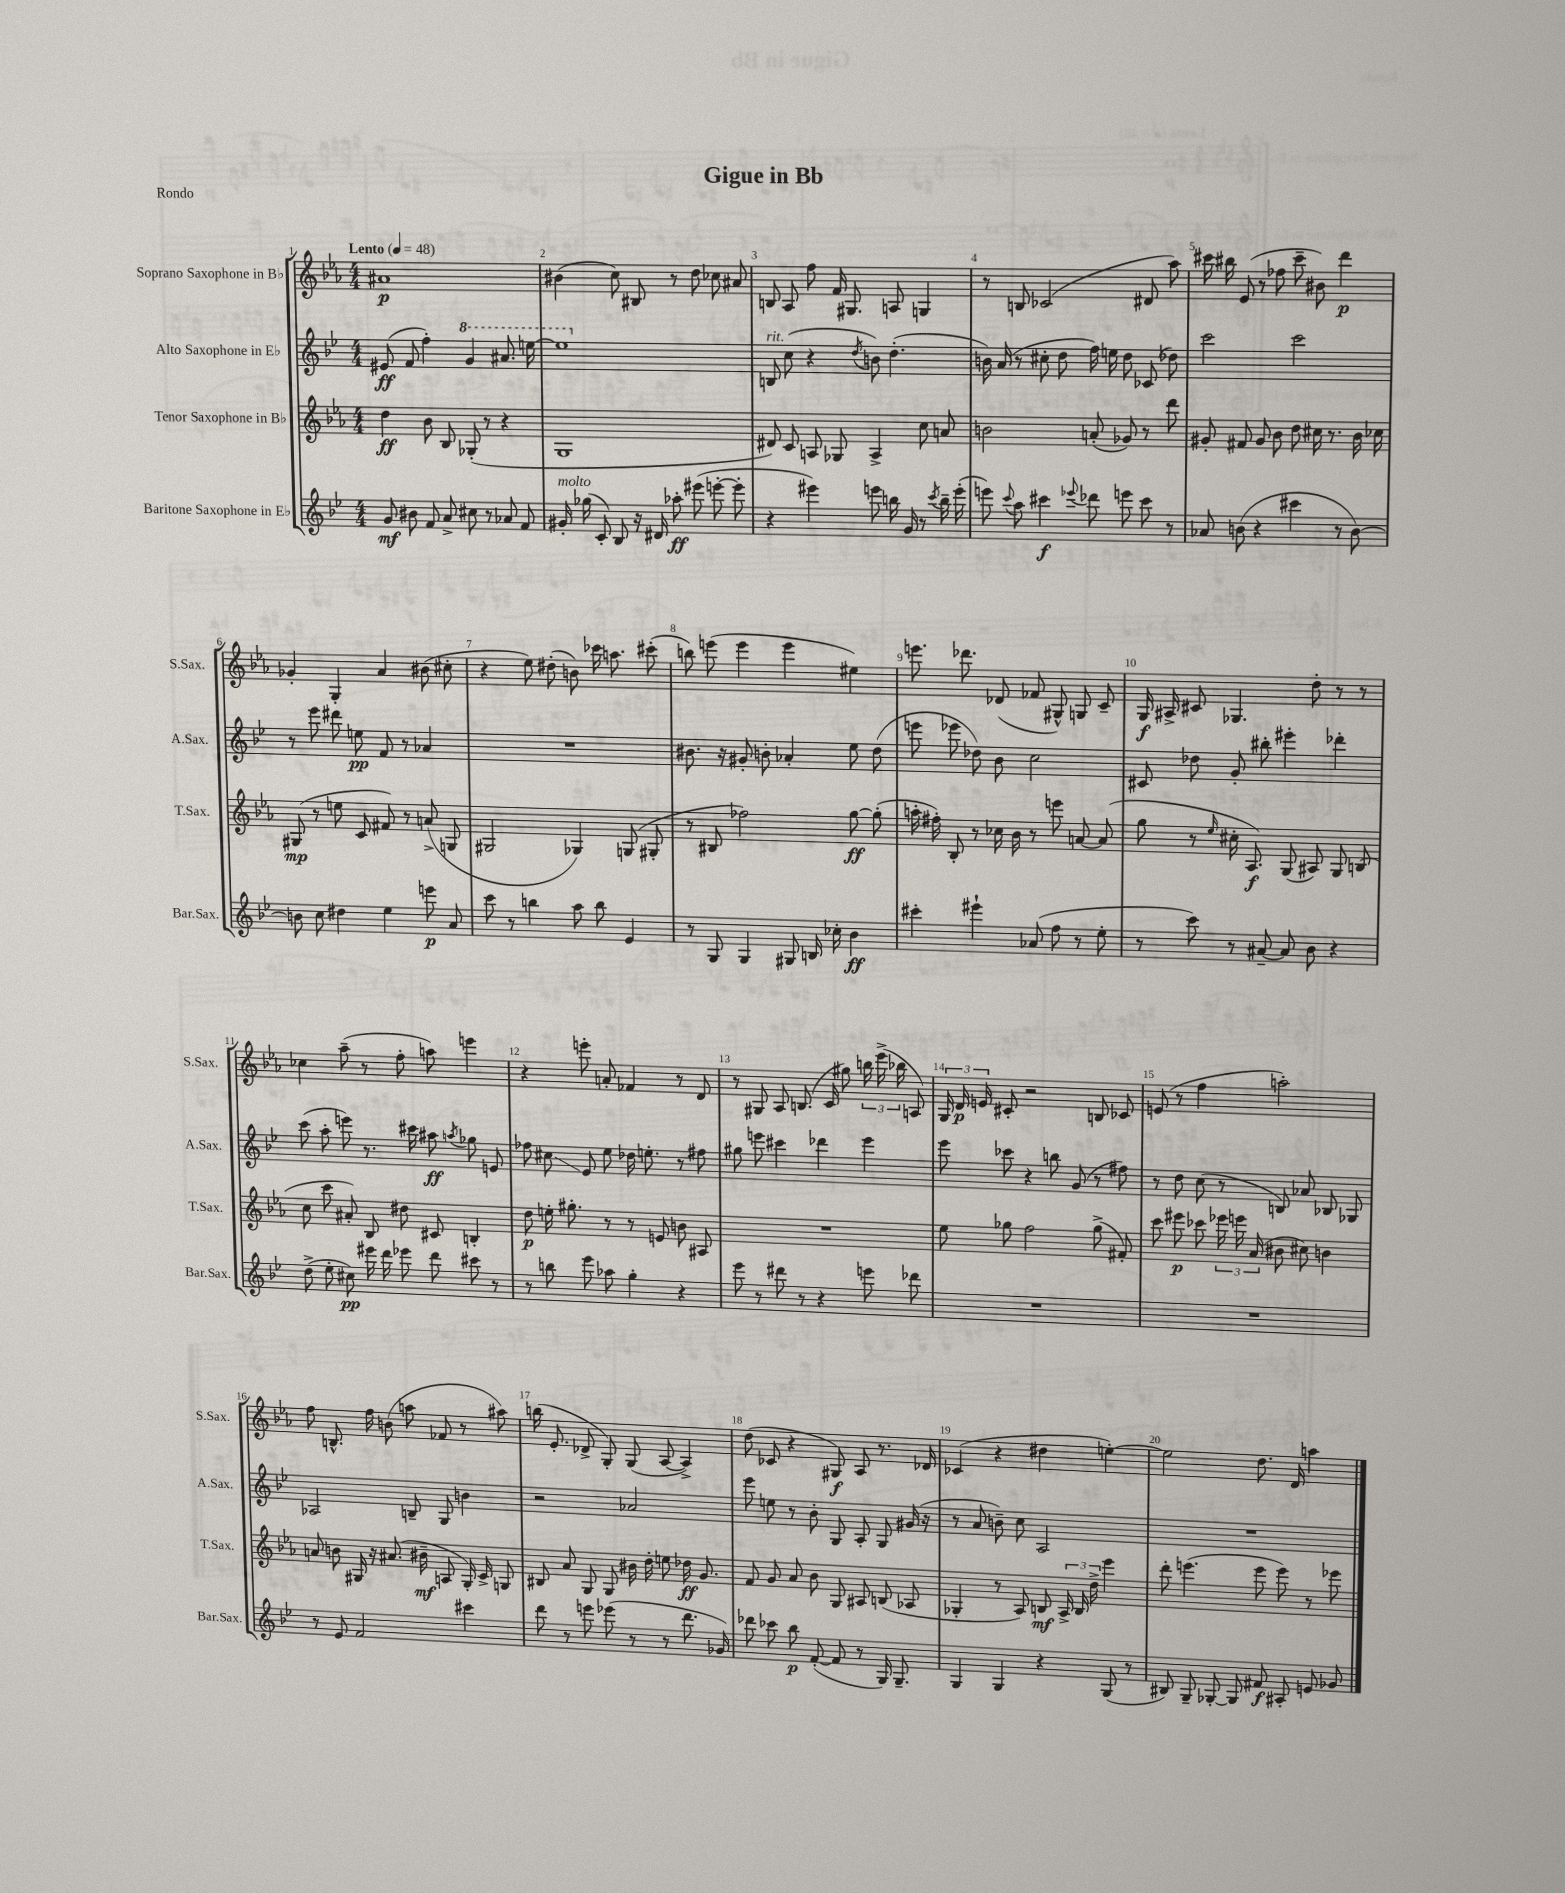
\header { title = "Gigue in Bb" piece = "Rondo" }
<<
\new StaffGroup <<
\new Staff = "s0" \with { instrumentName = "Soprano Saxophone in Bb" shortInstrumentName = "S.Sax." } {
    \clef treble \key ees \major \numericTimeSignature \time 4/4 \tempo "Lento" 4 = 48
    \autoBeamOff ais'1\p |
    bis'4( c''8) bis8 r8 d''8 ces''8 ais'8 |
    b8 aes8 f''8 f'16 gis8. a8 g4 |
    r8 b8 ces'2( dis'8 aes''8) |
    cis'''16 bis''16 ees'8( r8 fes''8 cis'''8-- bis'8) d'''4\p |
    ges'4-. g4-. aes'4 bis'8( cis''8-. |
    r4 ees''8) dis''8-.( b'8) ces'''16 a''8. cis'''8-.( |
    b''8) e'''8( e'''4 e'''4 eis''4) |
    e'''8. des'''8. des'8( fes'8 gis8-^) g8 c'8-- |
    g16\f ais16-> cis'8 ges4. d''8-. r8 r8 |
    ces''4 aes''8--( r8 f''8-. a''8) e'''4 |
    r4 e'''8-. a'8-. fes'4 r8 d'8 |
    r8 gis8 aes8 b8.( c'16 gis''8) \tuplet 3/2 { b''16 ees'''16->( bes''16 } a8) |
    \tuplet 3/2 { g16 d'16\p e'16 } cis'8-. r2 b8 ces'8 |
    e'8( r8 f''4 a''2-.) |
    f''8 b8.-^ f''16 b'8( a''8 fes'8 r8 ais''8) |
    b''16( ees'8.-. des'8-> g8-.) g8( aes8~ aes4->) |
    d''8( ces'8 r4 gis8\f) aes8 r8. des'16 |
    ces'4( r4 dis''4 e''4~-.) |
    e''2 d''8. d'16 a''4 \bar "|." |
}
\new Staff = "s1" \with { instrumentName = "Alto Saxophone in Eb" shortInstrumentName = "A.Sax." } {
    \clef treble \key bes \major \numericTimeSignature \time 4/4
    \autoBeamOff eis'8\ff( f'8 f''4-.) \ottava #1 g''4 ais''8. e'''16~ |
    e'''1 \ottava #0 |
    b8^\markup { \italic "rit." } c''8( r4 \acciaccatura { d''8 } b'8) d''4.-.( |
    b'16) a'16( r8 cis''8-. d''8 f''16) e''16 d''8 ces'8( des''8) |
    c'''2 c'''2 |
    r8 ees'''8 dis'''8 e''8\pp f'8 r8 aes'4 |
    R1 |
    bis'8. r16 gis'8-. b'8-. aes'4-. ees''8 d''8( |
    e'''8 ees'''8 des''8) bes'8 c''2 |
    cis'8 des''8 g'8-. bis''8-. eis'''4-. des'''4-. |
    c'''8( a''8-. e'''8) r8. cis'''16 ais''8\ff \acciaccatura { a''8 } ges''8 e'8 |
    fes''8 cis''8\glissando ees'8 ees''8 des''16 e''8.-. r8 fis''8 |
    gis''8 e'''8 cis'''4 des'''4 e'''4 |
    ees'''8 ces'''8 r4 b''8 g'8( r8 fis''8) |
    r8 d''8 c''8( r8 b8) aes'8 bes8 ges8 |
    aes2 b8-- g8 b'4 |
    r2 aes'2 |
    ees'''8 e''8 r8 bes'8-. g8 a8-. g8 gis'16( r16 |
    r8 a'8 b'8--) c''8 a2 |
    R1 \bar "|." |
}
\new Staff = "s2" \with { instrumentName = "Tenor Saxophone in Bb" shortInstrumentName = "T.Sax." } {
    \clef treble \key ees \major \numericTimeSignature \time 4/4
    \autoBeamOff d''4\ff bes'8 bes8 ges8-.( r8 r4 |
    g1 |
    dis'8) c'8 a8 ges8 a4-> c''8 a'8 |
    b'2 a'8-.( ges'8) r8 d'''8 |
    gis'8-. fis'8 gis'8 bes'8 d''8 cis''16 r8. bes'16 ces''16 |
    gis8\mp( r8 e''8 c'8 fis'8) r8 a'8->( g8 |
    gis2 ges4) g8( gis8-. |
    r8 bis8 fes''2) g''8~\ff g''8-.( |
    a''16-. fis''16-.) bes8-. r8 ces''16 bes'16 r8 e'''8 a'8~ a'8( |
    g''8 r8 \grace { ees''16 } cis''16-. aes8.\f) g8( ais8) g8 b8( |
    c''8 c'''8 ais'8-.) bes8 dis''8 cis'8 b4-. |
    d''8\p e''16-. gis''8.-. r8 r8 e'8 b'8 ais8 |
    R1 |
    ees''8 ges''8 f''2 ges''8->( fis'8-.) |
    c'''8 eis'''8\p ces'''8 \tuplet 3/2 { ees'''16 e'''16 aes'16( } bis'8 cis''8) b'4 |
    a'8 b'8 gis16 r16 ais'8.( bis'16--\mf a8 gis16-.) c'16-> g8 |
    bis8 aes'8 g8 g8 bis'16 d''16-. e''8 des''16\ff g'8. |
    f'8 g'8 aes'8 bes'8 g8 ais8 b8( aes8 |
    ges4-. r8 aes8) b8\mf \tuplet 3/2 { aes16-> b16 d''16-> } ees'''4 |
    d'''8-. e'''4.( e'''8 e'''8) r8 ees'''8 \bar "|." |
}
\new Staff = "s3" \with { instrumentName = "Baritone Saxophone in Eb" shortInstrumentName = "Bar.Sax." } {
    \clef treble \key bes \major \numericTimeSignature \time 4/4
    \autoBeamOff g'8\mf bis'8 f'8 a'8-> cis''8 r8 aes'8 f'8 |
    gis'16-.^\markup { \italic "molto" } ges''16( c'8-.) bes8 r16 dis'16 aes''8-.\ff eis'''8( e'''8~-. e'''8-. |
    r4 eis'''4) e'''8 b''16 g'16 r8 \acciaccatura { c'''8 } b''16-- e'''16-.( |
    e'''8) \appoggiatura { c'''8 } a''8 cis'''4\f \appoggiatura { ees'''8 } des'''8 e'''8 cis'''8 r8 |
    aes'8 b'8( r4 cis'''4 r8 b'8~) |
    b'8 c''8 dis''4 ees''4 e'''8\p a'8 |
    c'''8 r8 b''4 a''8 b''8 ees'4 |
    r8 g8 g4 gis8 b16 ces''16-. bes'4\ff |
    cis'''4-. eis'''4-! aes'8( f''8 r8 ees''8-. |
    r8 c'''8) r8 ais'8~-- ais'8 bes'8 r4 |
    d''8->( ees''8-. cis''8\pp) eis'''16 d'''16 ees'''8 d'''8 cis'''8 r8 |
    r8 b''8 ees'''8 aes''8 g''4-. r4 |
    ees'''8 r8 dis'''8 r8 r4 e'''8 des'''8 |
    R1 |
    R1 |
    r8 ees'8 f'2 cis'''4 |
    d'''8 r8 e'''8 ees'''8( r8 r8 d'''8. ges'16) |
    des'''8 ces'''8 bes''8\p f'8~-.( f'8 r8 g16) g8.-- |
    g4 g4 r4 g8( r8 |
    bis8) g8-- ges8~-. ges8 fis'8\f ais8-. e'8 ges'8 \bar "|." |
}
>>
>>
\layout { \context { \Score \override BarNumber.break-visibility = ##(#f #t #t) barNumberVisibility = #all-bar-numbers-visible } }
